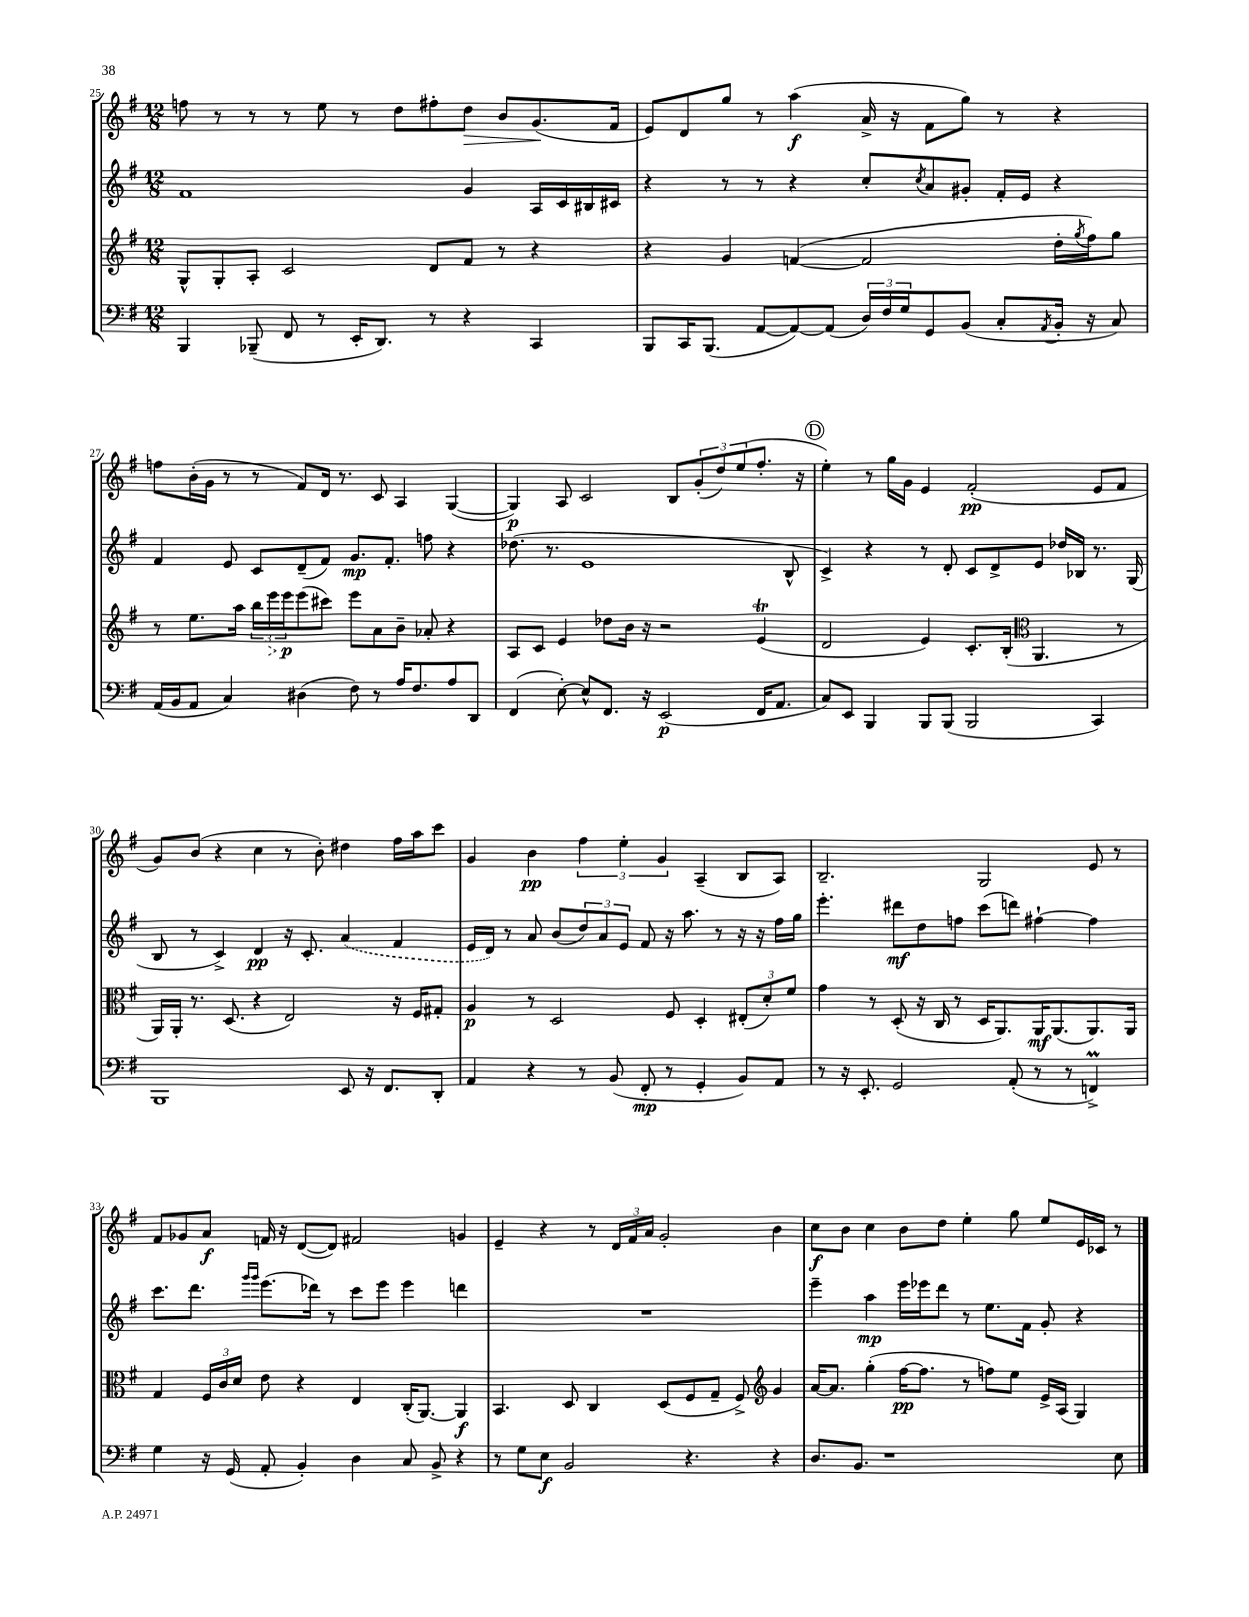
<<
\new StaffGroup <<
\new Staff = "s0" {
    \clef treble \key g \major \numericTimeSignature \time 12/8
    f''8 r8 r8 r8 e''8 r8 d''8 fis''8-. d''8\> b'8 g'8.\!( fis'16 |
    e'8) d'8 g''8 r8 a''4\f( a'16-> r16 fis'8 g''8) r8 r4 |
    f''8 b'16-.( g'16 r8 r8 fis'8) d'16 r8. c'8 a4 g4~( |
    g4\p) a8 c'2 b8 \tuplet 3/2 { g'8-.( d''8) e''8( } fis''8.-. r16 |
    \mark \markup { \circle "D" } e''4-.) r8 g''16 g'16 e'4 fis'2-.\pp( e'8 fis'8 |
    g'8) b'8( r4 c''4 r8 b'8-.) dis''4 fis''16 a''16 c'''8 |
    g'4 b'4\pp \tuplet 3/2 { fis''4 e''4-. g'4 } a4--( b8 a8) |
    b2.-- g2 e'8 r8 |
    fis'8 ges'8 a'8\f f'16 r16 d'8~( d'8) fis'2 g'4 |
    e'4-- r4 r8 \tuplet 3/2 { d'16 fis'16 a'16 } g'2-. b'4 |
    c''8\f b'8 c''4 b'8 d''8 e''4-. g''8 e''8 e'16 ces'16 r8 \bar "|." |
}
\new Staff = "s1" {
    \clef treble \key g \major \numericTimeSignature \time 12/8
    fis'1 g'4 a16 c'16 bis16 cis'16 |
    r4 r8 r8 r4 c''8-. \acciaccatura { c''8 } a'8 gis'8-. fis'16-. e'16 r4 |
    fis'4 e'8 c'8 d'8--( fis'8) g'8.\mp fis'8.-. f''8 r4 |
    des''8.( r8. e'1 b8-^ |
    \mark \markup { \circle "D" } c'4->) r4 r8 d'8-. c'8 d'8-> e'8 des''16 bes16 r8. g16( |
    b8 r8 c'4->) d'4\pp r16 c'8.-. \once \slurDashed a'4( fis'4 |
    e'16 d'16) r8 a'8 b'8( \tuplet 3/2 { d''8) a'8 e'8 } fis'8 r16 a''8. r8 r16 r16 fis''16 g''16 |
    e'''4.-. dis'''8\mf d''8 f''8 c'''8( d'''8) fis''4~-! fis''4 |
    c'''8. d'''8. \grace { g'''16 g'''16 } e'''8.( des'''16) r8 c'''8 e'''8 e'''4 d'''4 |
    R1. |
    e'''4-- a''4\mp e'''16 ees'''16 d'''8 r8 e''8. fis'16 g'8-. r4 \bar "|." |
}
\new Staff = "s2" {
    \clef treble \key g \major \numericTimeSignature \time 12/8
    g8-^ g8-. a8-. c'2 d'8 fis'8 r8 r4 |
    r4 g'4 f'4~( f'2 d''16-. \acciaccatura { g''8 } fis''16) g''8 |
    r8 e''8. a''16 \tuplet 3/2 { b''16 \once \override Hairpin.style = #'dashed-line e'''16\> e'''16\p\! } e'''8( cis'''8) e'''8 a'8 b'8-- aes'8-. r4 |
    a8 c'8 e'4 des''8 b'16 r16 r2 e'4\trill( |
    \mark \markup { \circle "D" } d'2 e'4) c'8.-. b16-.( \clef alto a,4. r8 |
    a,16) a,16-. r8. d8.( r4 e2) r16 fis16 gis8-. |
    a4\p r8 d2 fis8 d4-. \tuplet 3/2 { eis8-.( d'8-.) fis'8 } |
    g'4 r8 d8-.( r16 c16 r8 d16 a,8.) a,16\mf a,8.( a,8.) a,16 |
    g4 \tuplet 3/2 { fis16 c'16 d'16 } e'8 r4 e4 c16-.( a,8.~) a,4\f |
    b,4. d8 c4 d8( fis8 g8-- fis8->) \clef treble g'4 |
    a'16~ a'8. g''4-.( fis''16~\pp fis''8. r8 f''8) e''8 e'16-> a16( g4) \bar "|." |
}
\new Staff = "s3" {
    \clef bass \key g \major \numericTimeSignature \time 12/8
    b,,4 bes,,8--( fis,8 r8 e,16-. d,8.) r8 r4 c,4 |
    b,,8 c,16 b,,8.( a,8~ a,8~) a,8( \tuplet 3/2 { d16) fis16 g16 } g,8 b,8( c8-. \acciaccatura { a,8 } b,16-. r16 c8) |
    a,16( b,16 a,8 c4) dis4( fis8) r8 a16 fis8. a8 d,8 |
    fis,4( e8~-.) e8-^ fis,8. r16 e,2\p( fis,16 a,8. |
    \mark \markup { \circle "D" } c8) e,8 b,,4 b,,8 b,,8( b,,2 c,4) |
    b,,1 e,8 r16 fis,8. d,8-. |
    a,4 r4 r8 b,8( fis,8-.\mp r8 g,4-. b,8) a,8 |
    r8 r16 e,8.-. g,2 a,8-.( r8 r8 f,4->\prall) |
    g4 r16 g,16( a,8-. b,4-.) d4 c8 b,8-> r4 |
    r8 g8 e8\f b,2 r4. r4 |
    d8. b,8. r1 e8 \bar "|." |
}
>>
>>
\layout { \context { \Score currentBarNumber = #25 } }
